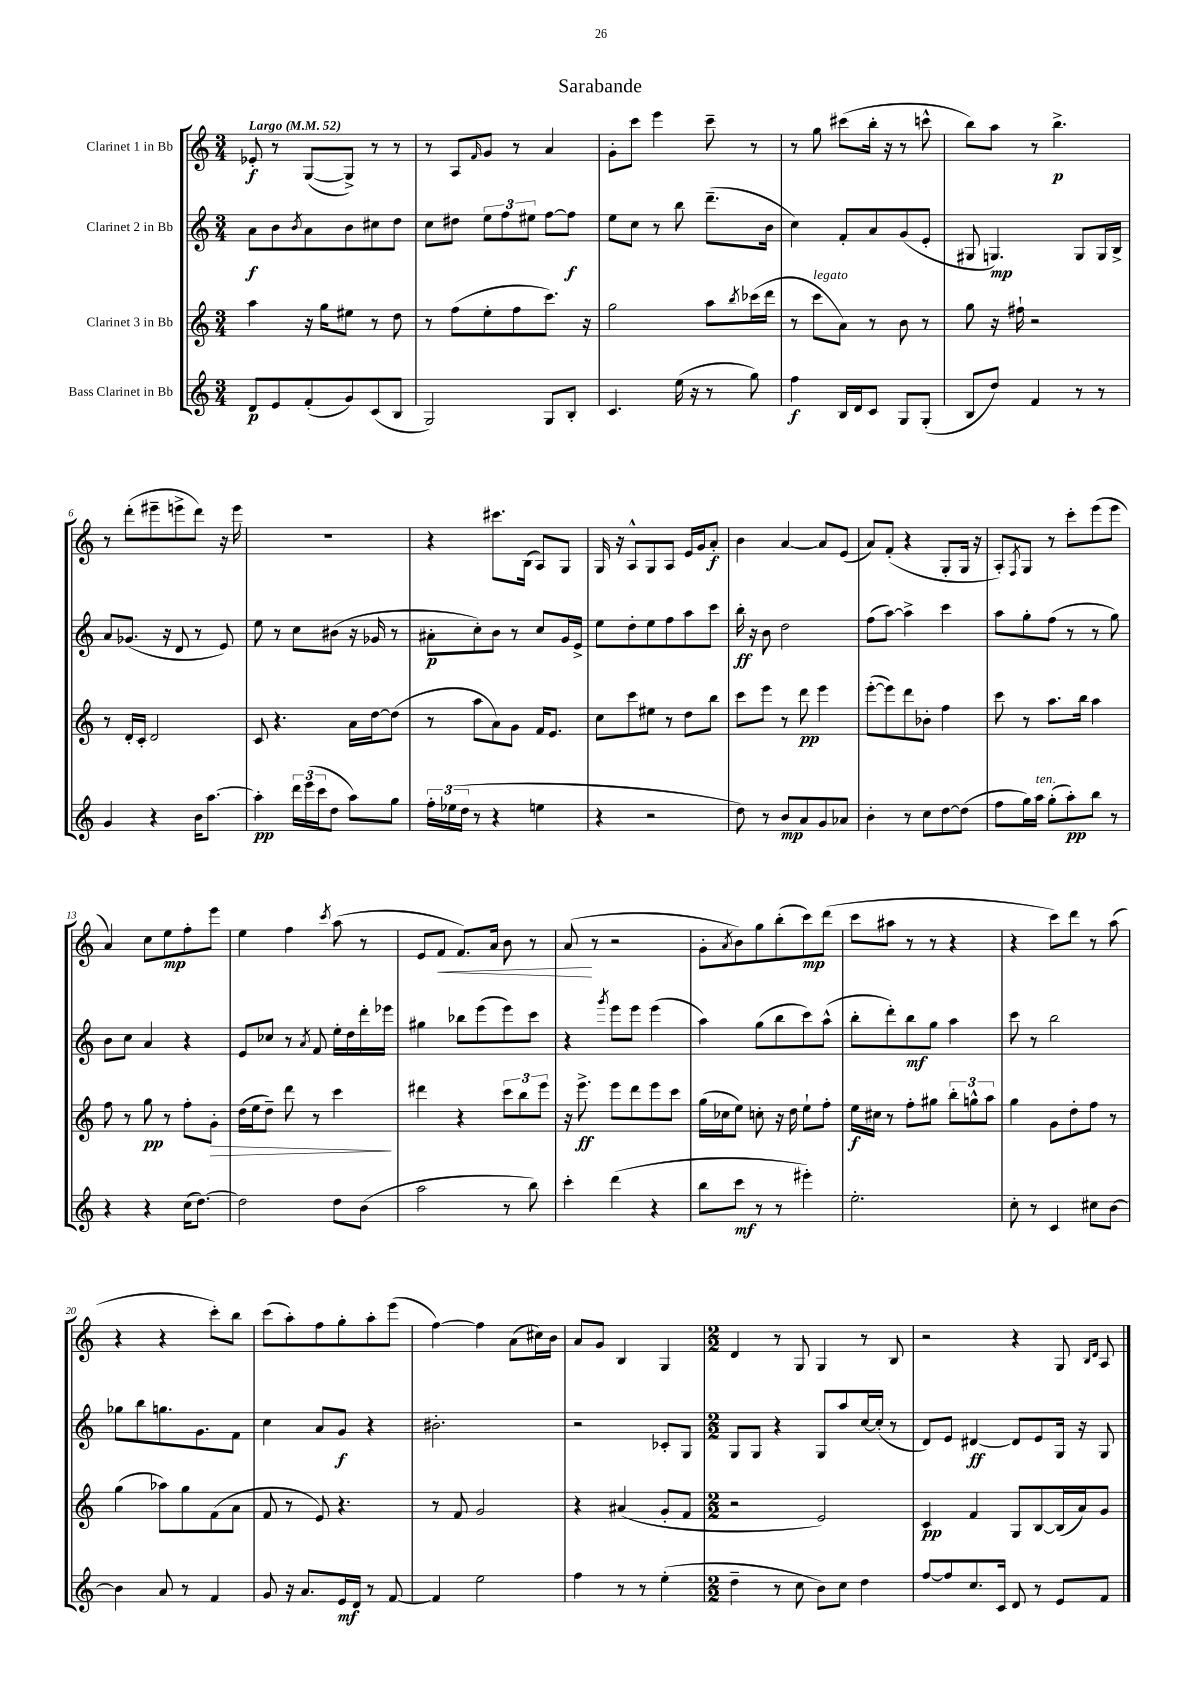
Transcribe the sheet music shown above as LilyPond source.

\header { title = "Sarabande" }
<<
\new StaffGroup <<
\new Staff = "s0" \with { instrumentName = "Clarinet 1 in Bb" } {
    \clef treble \key c \major \numericTimeSignature \time 3/4 \tempo "Largo" 4 = 52
    ees'8-.\f r8 g8~( g8->) r8 r8 |
    r8 a8 \grace { f'16 } g'8 r8 a'4 |
    g'8-. c'''8 e'''4 c'''8-- r8 |
    r8 g''8 cis'''8( b''16-. r16 r8 c'''8-^ |
    b''8) a''8 r8 b''4.->\p |
    r8 d'''8-.( eis'''8-- e'''8-> d'''8) r16 e'''16 |
    R2. |
    r4 cis'''8. b16( a8) g8 |
    g16 r16 a8-^ g8 a8 e'16 g'16 a'8-.\f |
    b'4 a'4~ a'8 e'8( |
    a'8) f'8-.( r4 g8-. g16 r16 |
    a8-.) \acciaccatura { f8 } g8 r8 c'''8-. e'''8( e'''8 |
    a'4) c''8 e''8\mp f''8-. e'''8 |
    e''4 f''4 \acciaccatura { c'''8 } a''8( r8 |
    e'8 f'8\< f'8.) a'16 b'8 r8 |
    a'8\!( r8 r2 |
    g'8-. \acciaccatura { a'8 } b'8) g''8 b''8-.( c'''8\mp) d'''8( |
    c'''8 ais''8 r8 r8 r4 |
    r4 c'''8) d'''8 r8 a''8( |
    r4 r4 c'''8-.) b''8 |
    c'''8( a''8-.) f''8 g''8-. a''8-. e'''8( |
    f''4~) f''4 a'8( cis''16) b'16 |
    a'8 g'8 b4 g4 |
    \numericTimeSignature \time 2/2 d'4 r8 g8 g4 r8 b8 |
    r2 r4 g8 \grace { b16 d'16 } a8 \bar "|." |
}
\new Staff = "s1" \with { instrumentName = "Clarinet 2 in Bb" } {
    \clef treble \key c \major \numericTimeSignature \time 3/4
    a'8\f b'8 \acciaccatura { b'8 } a'8 b'8 cis''8 d''8 |
    c''8 dis''8 \tuplet 3/2 { e''8 f''8 eis''8 } f''8~ f''8\f |
    e''8 c''8 r8 b''8 d'''8.--( b'16 |
    c''4) f'8-. a'8 g'8( e'8-. |
    gis8 g4.\mp) g8 g16 b16-> |
    a'8 ges'8.( r16 d'8 r8 e'8) |
    e''8 r8 c''8 bis'8( r16 ges'16 r8 |
    ais'8-.\p c''8-.) b'8 r8 c''8 g'16 e'16-> |
    e''8 d''8-. e''8 f''8 a''8 c'''8 |
    b''16-.\ff r16 b'8 d''2 |
    f''8( a''8~) a''4-> c'''4 |
    a''8 g''8-. f''8( r8 r8 g''8) |
    b'8 c''8 a'4 r4 |
    e'8 ces''8 r8 \acciaccatura { a'8 } f'8 e''16-. d''16 d'''16-. ees'''16 |
    gis''4 bes''8 e'''8( e'''8) c'''8 |
    r4 \acciaccatura { g'''8 } e'''8 e'''8 e'''4( |
    a''4) g''8( b''8 c'''8) a''8-^( |
    b''8-. d'''8-.) b''8\mf g''8 a''4 |
    c'''8 r8 b''2 |
    ges''8 b''8 g''8. g'8. f'8 |
    c''4 a'8 g'8\f r4 |
    bis'2.-. |
    r2 ces'8-. g8 |
    \numericTimeSignature \time 2/2 g8 g8 r4 g8 a''8 c''16~ c''16-.( r8 |
    d'8) e'8 dis'4~\ff dis'8 e'8 g16 r16 g8 \bar "|." |
}
\new Staff = "s2" \with { instrumentName = "Clarinet 3 in Bb" } {
    \clef treble \key c \major \numericTimeSignature \time 3/4
    a''4 r16 g''16 eis''8 r8 d''8 |
    r8 f''8( e''8-. f''8 c'''8.) r16 |
    g''2 a''8 \acciaccatura { b''8 } ces'''16( d'''16 |
    r8 c'''8^\markup { \italic "legato" } a'8) r8 b'8 r8 |
    g''8 r16 fis''16-! r2 |
    r8 d'16-. c'16-. d'2 |
    c'8 r4. a'16 d''16~ d''8( |
    r8 a''8 a'8) g'8 f'16 e'8. |
    c''8 c'''8 eis''8 r8 d''8 b''8 |
    c'''8 e'''8 r8 d'''8\pp e'''4 |
    e'''8~-.( e'''8) d'''8 bes'8-. f''4 |
    c'''8 r8 a''8. b''16 a''4 |
    f''8 r8 g''8\pp r8 f''8-. g'8-.\> |
    d''16( e''16 d''8--) d'''8 r8 c'''4\! |
    dis'''4 r4 \tuplet 3/2 { c'''8 b''8 e'''8 } |
    r16 e'''8.->\ff e'''8 d'''8 e'''8 c'''8 |
    g''16( ces''16 e''8) c''8-. r16 d''16 e''8-! f''8-. |
    e''16\f cis''16 r8 f''8-. gis''8 \tuplet 3/2 { b''8-. g''8-^ a''8 } |
    g''4 g'8 d''8-. f''8 r8 |
    g''4( aes''8) g''8 f'8( a'8 |
    f'8 r8 e'8) r4. |
    r8 f'8 g'2 |
    r4 ais'4( g'8-. f'8 |
    \numericTimeSignature \time 2/2 r2 e'2) |
    c'4\pp f'4 g8 b8~ b16( a'16) g'8 \bar "|." |
}
\new Staff = "s3" \with { instrumentName = "Bass Clarinet in Bb" } {
    \clef treble \key c \major \numericTimeSignature \time 3/4
    d'8\p e'8 f'8-.( g'8) c'8( b8 |
    g2) g8 b8-. |
    c'4. e''16( r16 r8 g''8) |
    f''4\f b16 d'16 c'8 g8 g8-.( |
    b8 d''8) f'4 r8 r8 |
    g'4 r4 b'16 a''8.~ |
    a''4-.\pp \tuplet 3/2 { d'''16 e'''16( c'''16 } d''8 a''8) g''8 |
    \tuplet 3/2 { f''16-. ees''16( d''16 } r8 r4 e''4 |
    r4 r2 |
    d''8) r8 b'8\mp a'8 g'8 aes'8 |
    b'4-. r8 c''8 d''8~ d''8( |
    f''8 g''16) a''16^\markup { \italic "ten." } g''8-.( a''8-.\pp) b''8 r8 |
    r4 r4 c''16( d''8.~) |
    d''2 d''8 b'8( |
    a''2 r8 b''8) |
    c'''4-. d'''4( r4 |
    b''8 c'''8\mf r8 r8 eis'''4-.) |
    e''2.-. |
    c''8-. r8 c'4 cis''8 b'8~ |
    b'4 a'8 r8 f'4 |
    g'8 r16 a'8. e'16\mf d'16 r8 f'8~ |
    f'4 e''2 |
    f''4 r8 r8 e''4-.( |
    \numericTimeSignature \time 2/2 d''4-- r8 c''8 b'8) c''8 d''4 |
    f''8~ f''8 c''8. c'16 d'8 r8 e'8 f'8 \bar "|." |
}
>>
>>
